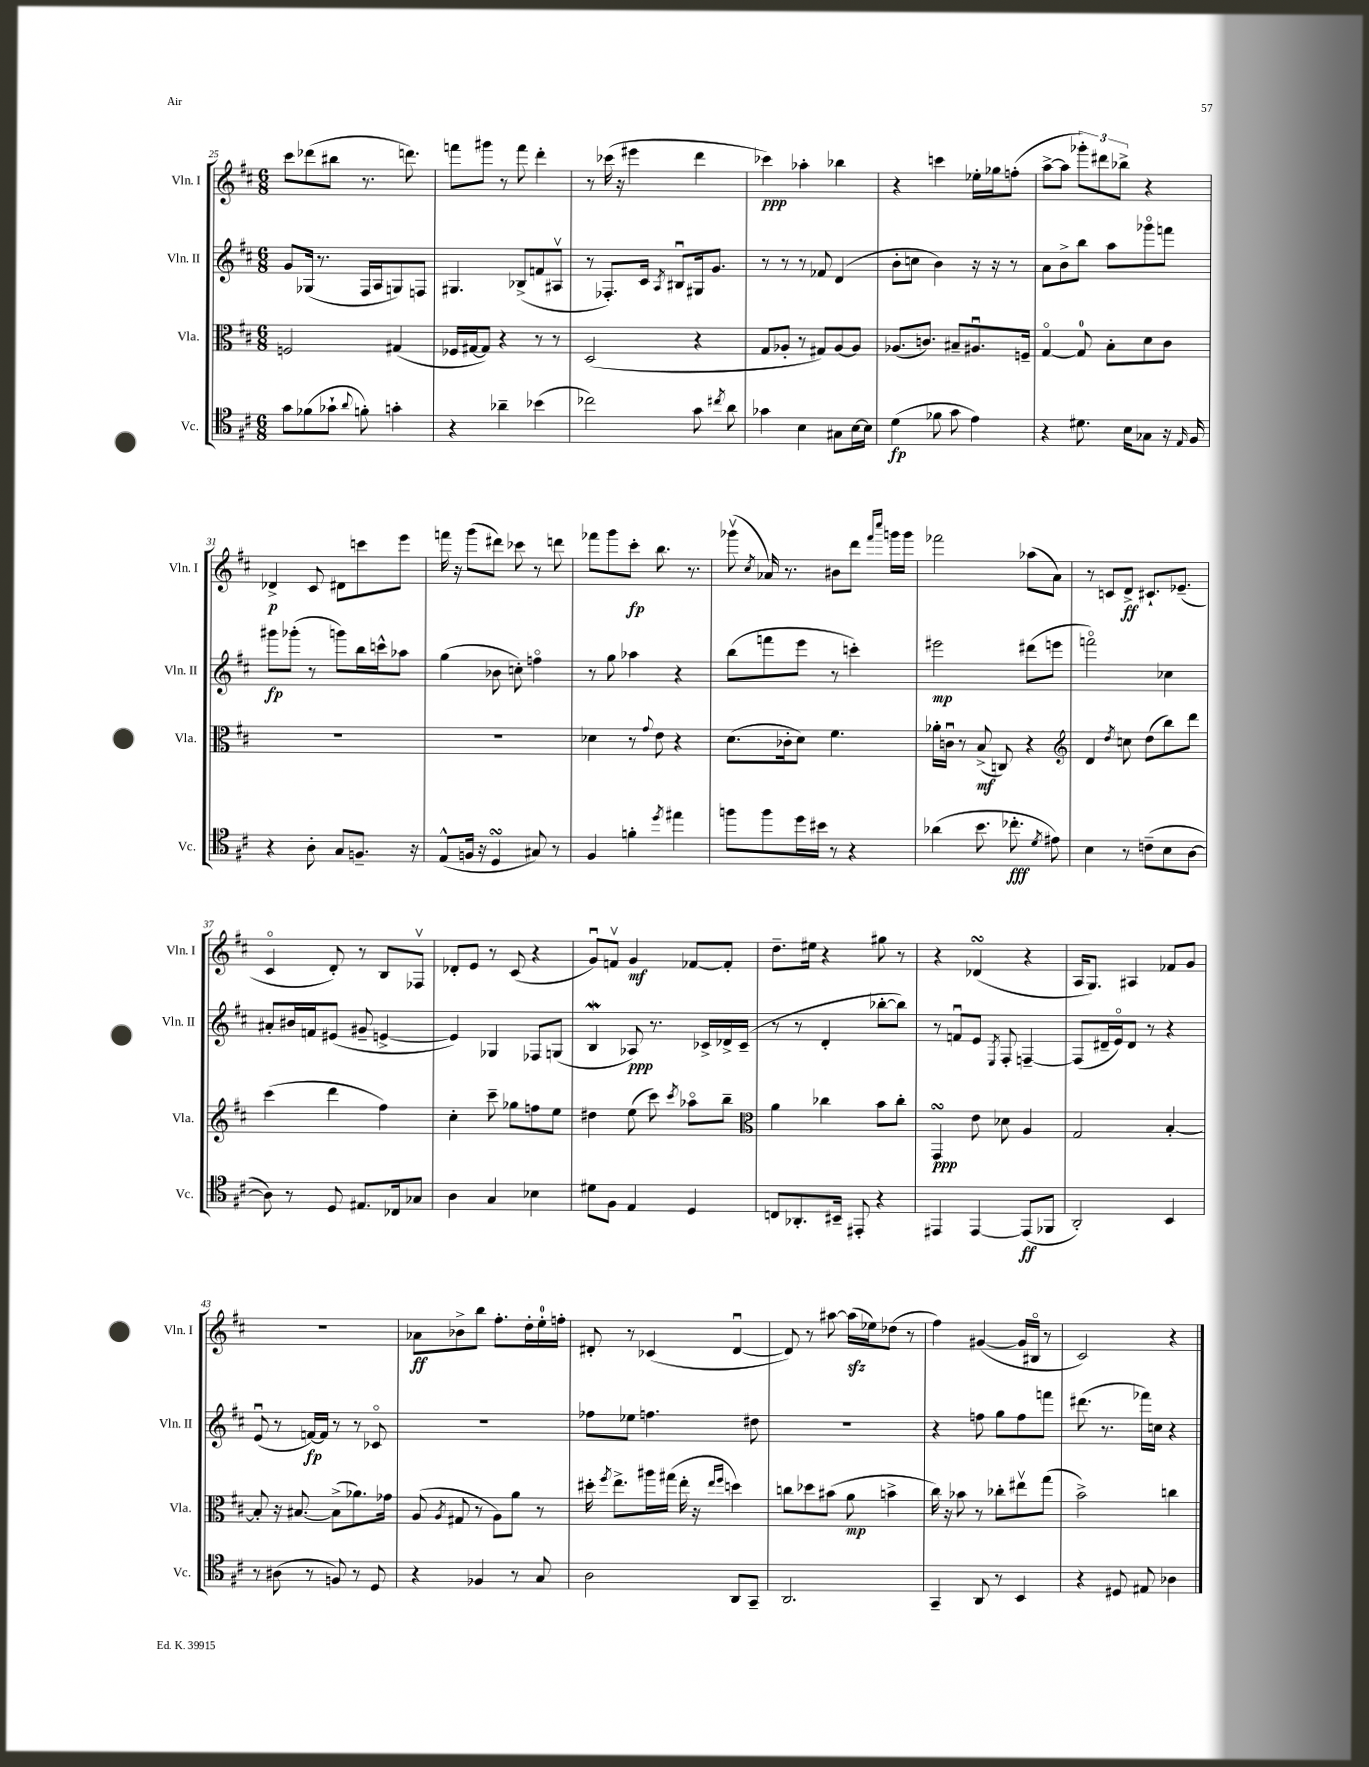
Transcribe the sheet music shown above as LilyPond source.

<<
\new StaffGroup <<
\new Staff = "s0" \with { instrumentName = "Vln. I" shortInstrumentName = "Vln. I" } {
    \clef treble \key d \major \numericTimeSignature \time 6/8
    \autoBeamOff cis'''8[ des'''8( bis''8] r8. d'''8.) |
    f'''8[ gis'''8] r8 f'''8 d'''4-. |
    r8 ces'''16( r16 eis'''4 d'''4 |
    ces'''4\ppp) aes''4-. bes''4 |
    r4 c'''4 ees''16[-. ges''16 f''8]-.( |
    a''8[~-> a''8] \tuplet 3/2 { ges'''8[-.) dis'''8 bes''8]-> } r4 |
    des'4->\p cis'8 dis'8[ c'''8 e'''8] |
    f'''16 r16 g'''8[( dis'''8]) ces'''8 r8 d'''8 |
    fes'''8[ g'''8 cis'''8]-.\fp b''8. r8. |
    ges'''8\upbow( \acciaccatura { cis''8 } aes'16) r8. bis'8[ d'''8] \grace { fis'''16[ cis''''16] } g'''16[ g'''16] |
    fes'''2 aes''8[( a'8]) |
    r8 c'8[ d'8]->\ff cis'8.[-! ees'8.]--( |
    cis'4\flageolet d'8-.) r8 b8[ fes8]\upbow |
    des'8[-. e'8] r8 cis'8( r4 |
    g'8[\downbow) f'8]\upbow g'4\mf fes'8[~ fes'8]-. |
    d''8.[-- eis''16] r4 gis''8 r8 |
    r4 des'4\turn( r4 |
    a16[ g8.]) ais4 fes'8[ g'8] |
    R2. |
    aes'8[\ff bes'8-> b''8] fis''8.[-. d''16-. e''16-0-. f''16]-. |
    dis'8-. r8 ces'4( dis'4~\downbow |
    dis'8) r8 ais''8~ ais''16[\sfz( ees''16) des''8]( r8 |
    fis''4) gis'4~( gis'16[ bis16]\flageolet r8 |
    cis'2) r4 \bar "|." |
}
\new Staff = "s1" \with { instrumentName = "Vln. II" shortInstrumentName = "Vln. II" } {
    \clef treble \key d \major \numericTimeSignature \time 6/8
    \autoBeamOff g'8[ ges16]( r8. fis16[ a16 g8) f8] |
    gis4. bes8[->( f'8 ais8]\upbow |
    r8 fes8.[-.) cis'16] \acciaccatura { a8 } bis8[\downbow gis16 g'8.] |
    r8 r8 r8 fes'8 d'4( |
    b'8[-. c''8] b'4) r16 r16 r8 |
    a'8[ b'8-> b''8] a''8[ ges'''8\flageolet f'''8] |
    gis'''8[\fp ges'''8]-.( r8 g'''8[) b''16 c'''16-^ aes''8] |
    g''4( bes'8 c''8-.) f''4\flageolet |
    r8 g''8 aes''4 r4 |
    b''8[( f'''8 e'''8] r8 c'''4-.) |
    eis'''2\mp dis'''8[( e'''8] |
    f'''2\flageolet) ces''4 |
    ais'8[-. bis'16 f'16 eis'8]( gis'8-- e'4~-> |
    e'4) ges4 fes8[ g8]( |
    b4\mordent aes8\ppp) r8. ces'16[-> des'16-> ces'16]--( |
    r8 r8 d'4-. bes''8[~-. bes''8]) |
    r8 f'8[\downbow e'8] \acciaccatura { e8 } fis8-. f4~-- |
    f8[( dis'16-- e'16\flageolet) dis'8] r8 r4 |
    e'8\downbow( r8 f'16[~\fp) f'16] r8 r8 ces'8\flageolet |
    R2. |
    fes''8[ ees''8] f''4. dis''8 |
    R2. |
    r4 f''8 g''8[ f''8 f'''8] |
    dis'''8.( r8. fes'''16[) c''16] r4 \bar "|." |
}
\new Staff = "s2" \with { instrumentName = "Vla." shortInstrumentName = "Vla." } {
    \clef alto \key d \major \numericTimeSignature \time 6/8
    \autoBeamOff f2 gis4( |
    fes16[ gis16~ gis8]) r4 r8 r8 |
    d2( r4 |
    g8[ aes8]-. r8 gis8[) aes8~ aes8] |
    aes8.[( c'8.]) bis8[-- ais8.\downbow f16]-- |
    g4~\flageolet g8-0 b8[-. d'8 cis'8] |
    R2. |
    R2. |
    des'4 r8 \appoggiatura { g'8 } e'8 r4 |
    d'8.[( ces'16-. d'8]) fis'4. |
    aes'16[-. c'16]\downbow r8 b8->\mf( c8) r4 |
    \clef treble d'4 \acciaccatura { d''8 } c''8 d''8[( b''8) d'''8] |
    cis'''4( d'''4 fis''4) |
    cis''4-. cis'''8-- ges''8[ f''8 e''8] |
    dis''4 e''8( cis'''8) \acciaccatura { cis'''8 } aes''8[\flageolet b''8]-- |
    \clef alto a'4 ces''4 b'8[ ces''8]-. |
    g,4\turn\ppp e'8 des'8 a4 |
    g2 b4~-. |
    b8-. r16 bis8.~ bis8[->( aes'8.) ges'16] |
    a8( \acciaccatura { a8 } gis8 r8 a8[) a'8] r8 |
    dis''16-. \acciaccatura { fis''8 } e''8.[-> ais''16 gis''16]( e''16-. r16 \grace { e''16[ fis''16] } d''4) |
    c''8[ des''8 bis'8]( a'8\mp b'4-> |
    cis''16) r16 bes'8 r8 ces''8[-. eis''8\upbow g''8]( |
    b'2->) c''4 \bar "|." |
}
\new Staff = "s3" \with { instrumentName = "Vc." shortInstrumentName = "Vc." } {
    \clef tenor \key d \major \numericTimeSignature \time 6/8
    \autoBeamOff g'8[ fes'8( ges'8]-! \appoggiatura { a'8 } f'8-.) g'4-. |
    r4 aes'4-- bes'4( |
    ces''2) g'8 \acciaccatura { cis''8 } a'8 |
    ges'4 b4 gis8[ b16~ b16] |
    d'4\fp( fes'8 g'8 e'4) |
    r4 dis'8. b16[ ges8] r16 \grace { e16 } fis16 |
    r4 a8-. g8[ f8.]-- r16 |
    e8[-^( f16] r16 d4\turn gis8) r8 |
    fis4 f'4-. \acciaccatura { d''8 } eis''4 |
    f''8[ f''8 d''16 bis'16] r8 r4 |
    aes'4( b'8. ces''8.-.\fff \acciaccatura { d'8 } eis'8) |
    b4 r8 c'8[--( b8 a8]~ |
    a8) r8 d8 eis8.[ ces16 ges8] |
    a4 g4 bes4 |
    dis'8[ fis8] e4 d4 |
    c8[ aes,8.-. bis,16]-- eis,8-. r4 |
    eis,4 eis,4~ eis,8[\ff( fes,8] |
    a,2-.) b,4 |
    r8 ais8( r8 f8) r8 d8 |
    r4 fes4 r8 g8 |
    a2 a,8[ g,8]-- |
    a,2. |
    g,4-- a,8 r8 b,4 |
    r4 dis8 eis8 aes4 \bar "|." |
}
>>
>>
\layout { \context { \Score currentBarNumber = #25 } }
